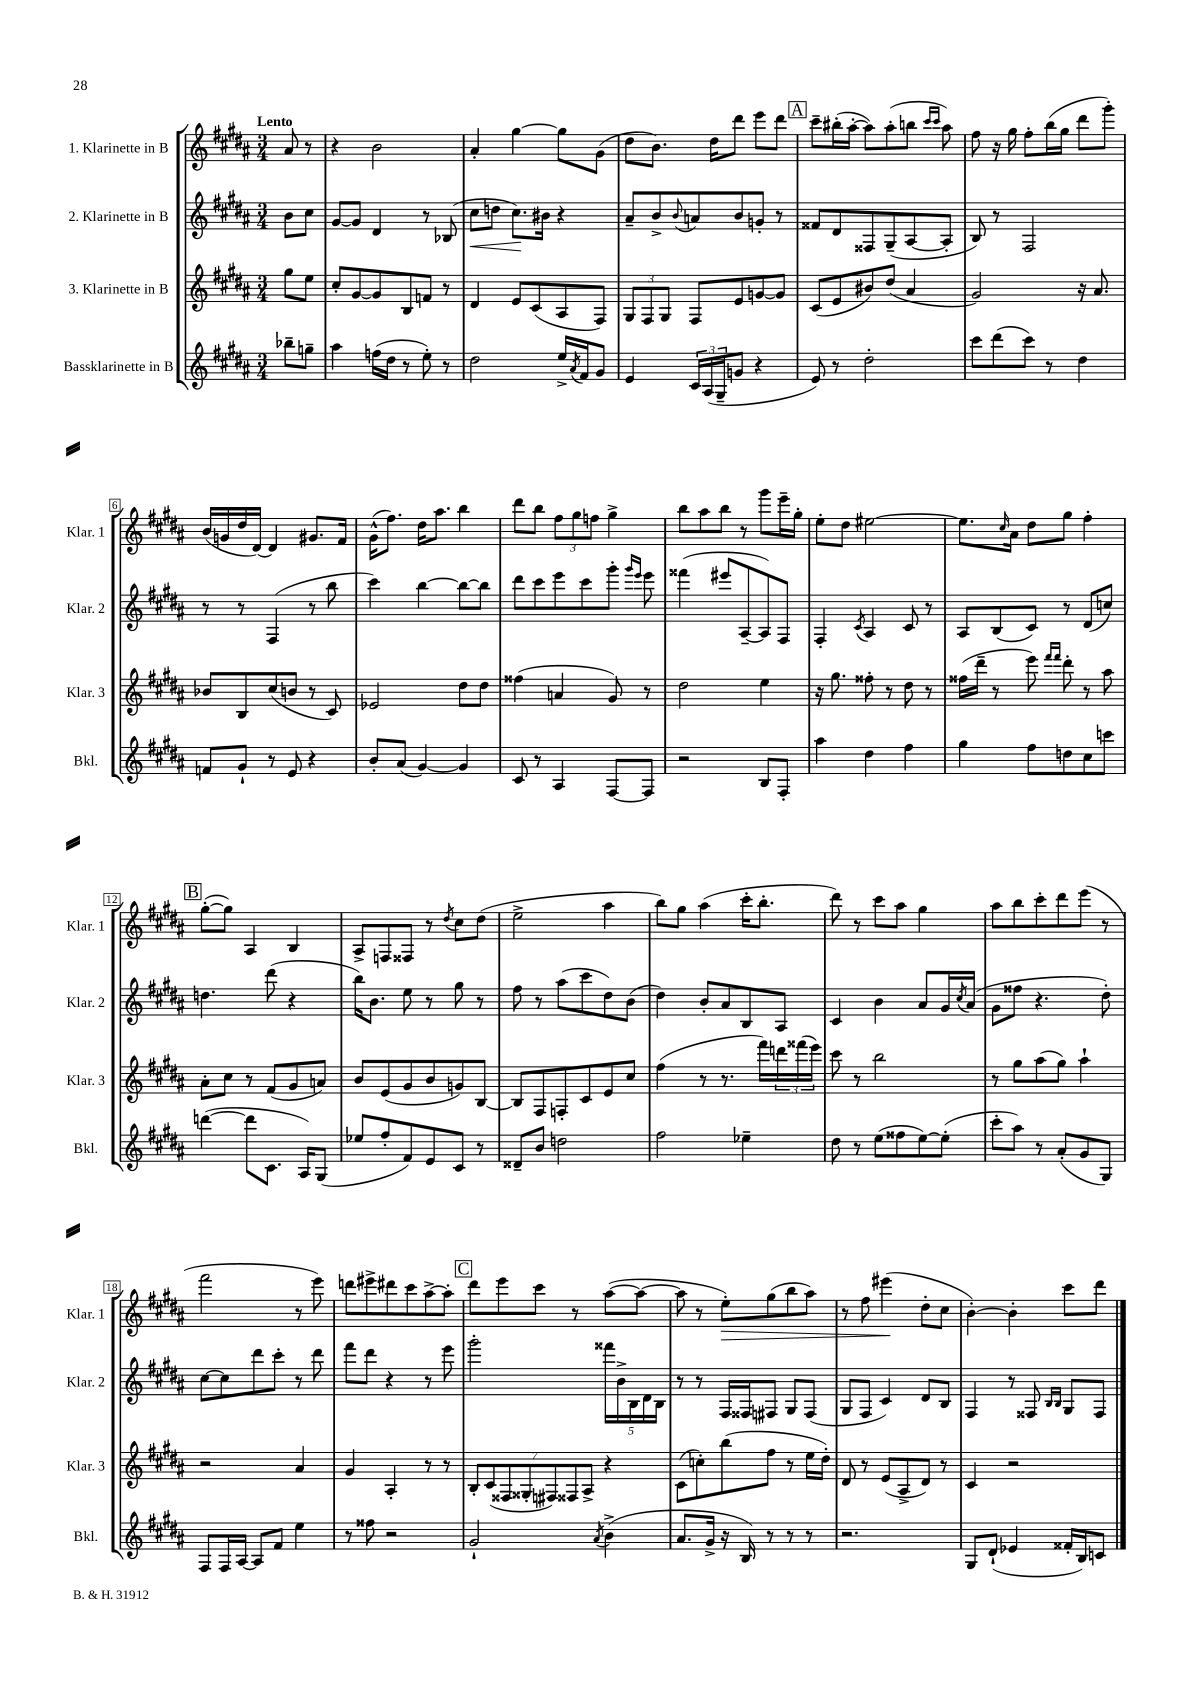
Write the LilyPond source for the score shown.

<<
\new StaffGroup <<
\new Staff = "s0" \with { instrumentName = "1. Klarinette in B" shortInstrumentName = "Klar. 1" } {
    \clef treble \key b \major \numericTimeSignature \time 3/4 \partial 4 \tempo "Lento"
    ais'8 r8 |
    r4 b'2 |
    ais'4-. gis''4~ gis''8 gis'8( |
    dis''8 b'8.) dis''16 dis'''8 e'''8 dis'''8 |
    \mark \markup { \box "A" } cis'''8-- bis''16-.( ais''16~-. ais''8) ais''8-.( b''8 \grace { cis'''16 cis'''16 } ais''8) |
    fis''8 r16 gis''16 fis''8-. b''16( gis''16 dis'''8 gis'''8-.) |
    b'16( g'16 dis''16 dis'16~) dis'4 gis'8. fis'16 |
    gis'16-^( fis''8.) dis''16 ais''8. b''4 |
    dis'''8 b''8 \tuplet 3/2 { fis''8 gis''8 f''8 } gis''4-> |
    b''8 ais''8 b''8 r8 gis'''8 e'''16-- gis''16-. |
    e''8-. dis''8 eis''2~ |
    eis''8. \grace { cis''16 } ais'16 dis''8 gis''8 fis''4-. |
    \mark \markup { \box "B" } gis''8~-.( gis''8) ais4 b4 |
    ais8-> f8 fisis8 r8 \acciaccatura { dis''8 } cis''8 dis''8( |
    e''2-> ais''4 |
    b''8) gis''8 ais''4( cis'''16-. b''8.-. |
    dis'''8) r8 cis'''8 ais''8 gis''4 |
    ais''8 b''8 cis'''8-. dis'''8 e'''8( r8 |
    fis'''2 r8 e'''8) |
    d'''8 eis'''8-> dis'''8 cis'''8 ais''8~-> ais''8-. |
    \mark \markup { \box "C" } dis'''8 e'''8 cis'''8 r8 ais''8~( ais''8~ |
    ais''8 r8 e''8-.\>) gis''8( b''8 ais''8) |
    r8 fis''8 eis'''4\!( dis''8-. cis''8 |
    b'4~-.) b'4-. cis'''8 dis'''8 \bar "|." |
}
\new Staff = "s1" \with { instrumentName = "2. Klarinette in B" shortInstrumentName = "Klar. 2" } {
    \clef treble \key b \major \numericTimeSignature \time 3/4 \partial 4
    b'8 cis''8 |
    gis'8~ gis'8 dis'4 r8 bes8( |
    cis''8\< d''8 cis''8.\!) bis'16 r4 |
    ais'8-- b'8-> \appoggiatura { b'8 } a'8 b'8 g'8-. r8 |
    \mark \markup { \box "A" } fisis'8 dis'8 fisis8 gis8--( ais8~ ais8-. |
    b8) r8 fis2 |
    r8 r8 fis4( r8 b''8 |
    cis'''4) b''4~ b''8~ b''8 |
    dis'''8 cis'''8 e'''8 cis'''8 gis'''8-. \grace { gis'''16 e'''16 } e'''8 |
    fisis'''4( eis'''8 ais8~-- ais8) fis8 |
    fis4-. \acciaccatura { cis'8 } ais4 cis'8 r8 |
    ais8 b8( cis'8) r8 dis'8( c''8) |
    \mark \markup { \box "B" } d''4. dis'''8( r4 |
    b''16) b'8. e''8 r8 gis''8 r8 |
    fis''8 r8 ais''8( cis'''8 dis''8) b'8( |
    dis''4) b'8-. ais'8 b8 ais8 |
    cis'4 b'4 ais'8 gis'16 \acciaccatura { cis''8 } ais'16( |
    gis'8 fisis''8 r4. dis''8-.) |
    cis''8~ cis''8 dis'''8 cis'''8-. r8 dis'''8 |
    fis'''8 dis'''8 r4 r8 e'''8 |
    \mark \markup { \box "C" } gis'''2-. \tuplet 5/4 { fisis'''16 b'16-> b16 dis'16 b16 } |
    r8 r8 fis16 fisis16 fis8 gis8 fis8( |
    gis8 fis8 cis'4) dis'8 b8 |
    fis4 r8 fisis8 \grace { b16 b16 } gis8 fisis8 \bar "|." |
}
\new Staff = "s2" \with { instrumentName = "3. Klarinette in B" shortInstrumentName = "Klar. 3" } {
    \clef treble \key b \major \numericTimeSignature \time 3/4 \partial 4
    gis''8 e''8 |
    cis''8-. gis'8~ gis'8 b8 f'8 r8 |
    dis'4 e'8 cis'8( ais8 fis8) |
    \tuplet 3/2 { gis8 fis8 gis8 } fis8 e'8 g'8~ g'8 |
    \mark \markup { \box "A" } cis'8( e'8 bis'8) dis''8( ais'4 |
    gis'2) r16 ais'8. |
    bes'8 b8 cis''8( b'8 r8 cis'8) |
    ees'2 dis''8 dis''8 |
    fisis''4( a'4 gis'8) r8 |
    dis''2 e''4 |
    r16 gis''8. fisis''8-. r8 dis''8 r8 |
    fisis''16( dis'''16-- r8 e'''8) \grace { fis'''16 fis'''16 } dis'''8-. r8 ais''8 |
    \mark \markup { \box "B" } ais'8-. cis''8 r8 fis'8( gis'8 a'8) |
    b'8 e'8( gis'8 b'8 g'8) b8~ |
    b8 fis8 f8-. cis'8 e'8 cis''8 |
    fis''4( r8 r8. fis'''16) \tuplet 3/2 { d'''16 fisis'''16( e'''16) } |
    cis'''8 r8 b''2 |
    r8 gis''8 ais''8( gis''8) ais''4-! |
    r2 ais'4 |
    gis'4 ais4-. r8 r8 |
    \mark \markup { \box "C" } \tuplet 7/4 { b8-. cis'8( fisis8 gisis8-. fis8) fisis8 ais8-> } r4 |
    cis'8( c''8-.) b''8( fis''8 r8 e''16 dis''16-.) |
    dis'8 r8 e'8( ais8-> dis'8) r8 |
    cis'4 r2 \bar "|." |
}
\new Staff = "s3" \with { instrumentName = "Bassklarinette in B" shortInstrumentName = "Bkl." } {
    \clef treble \key b \major \numericTimeSignature \time 3/4 \partial 4
    bes''8-- g''8-- |
    ais''4 f''16( dis''16 r8 e''8-.) r8 |
    dis''2 e''16-> \acciaccatura { ais'8 } fis'16 gis'8 |
    e'4 \tuplet 3/2 { cis'16 ais16( gis16-- } g'8 r4 |
    \mark \markup { \box "A" } e'8) r8 dis''2-. |
    cis'''8 dis'''8( cis'''8) r8 dis''4 |
    f'8 gis'8-! r8 e'8 r4 |
    b'8-. ais'8( gis'4~) gis'4 |
    cis'8 r8 ais4 fis8~ fis8 |
    r2 b8 fis8-. |
    ais''4 dis''4 fis''4 |
    gis''4 fis''8 d''8 cis''8 c'''8 |
    \mark \markup { \box "B" } d'''4~( d'''8 cis'8. ais16) gis8( |
    ees''8 fis''8-. fis'8) e'8 cis'8 r8 |
    disis'8-- b'8 d''2 |
    fis''2 ees''4-- |
    dis''8 r8 e''8( fisis''8 e''8~) e''8-.( |
    cis'''8-. ais''8) r8 ais'8-.( gis'8 gis8) |
    fis8 fis16 ais16~ ais8 fis'8 e''4 |
    r8 fisis''8 r2 |
    \mark \markup { \box "C" } gis'2-! \acciaccatura { ais'8 } b'4->( |
    ais'8. gis'16-> r16 b16) r8 r8 r8 |
    r2. |
    gis8 dis'8-!( ees'4 fisis'16-. b16) c'8 \bar "|." |
}
>>
>>
\layout { \context { \Score \override BarNumber.stencil = #(make-stencil-boxer 0.1 0.3 ly:text-interface::print) } }
